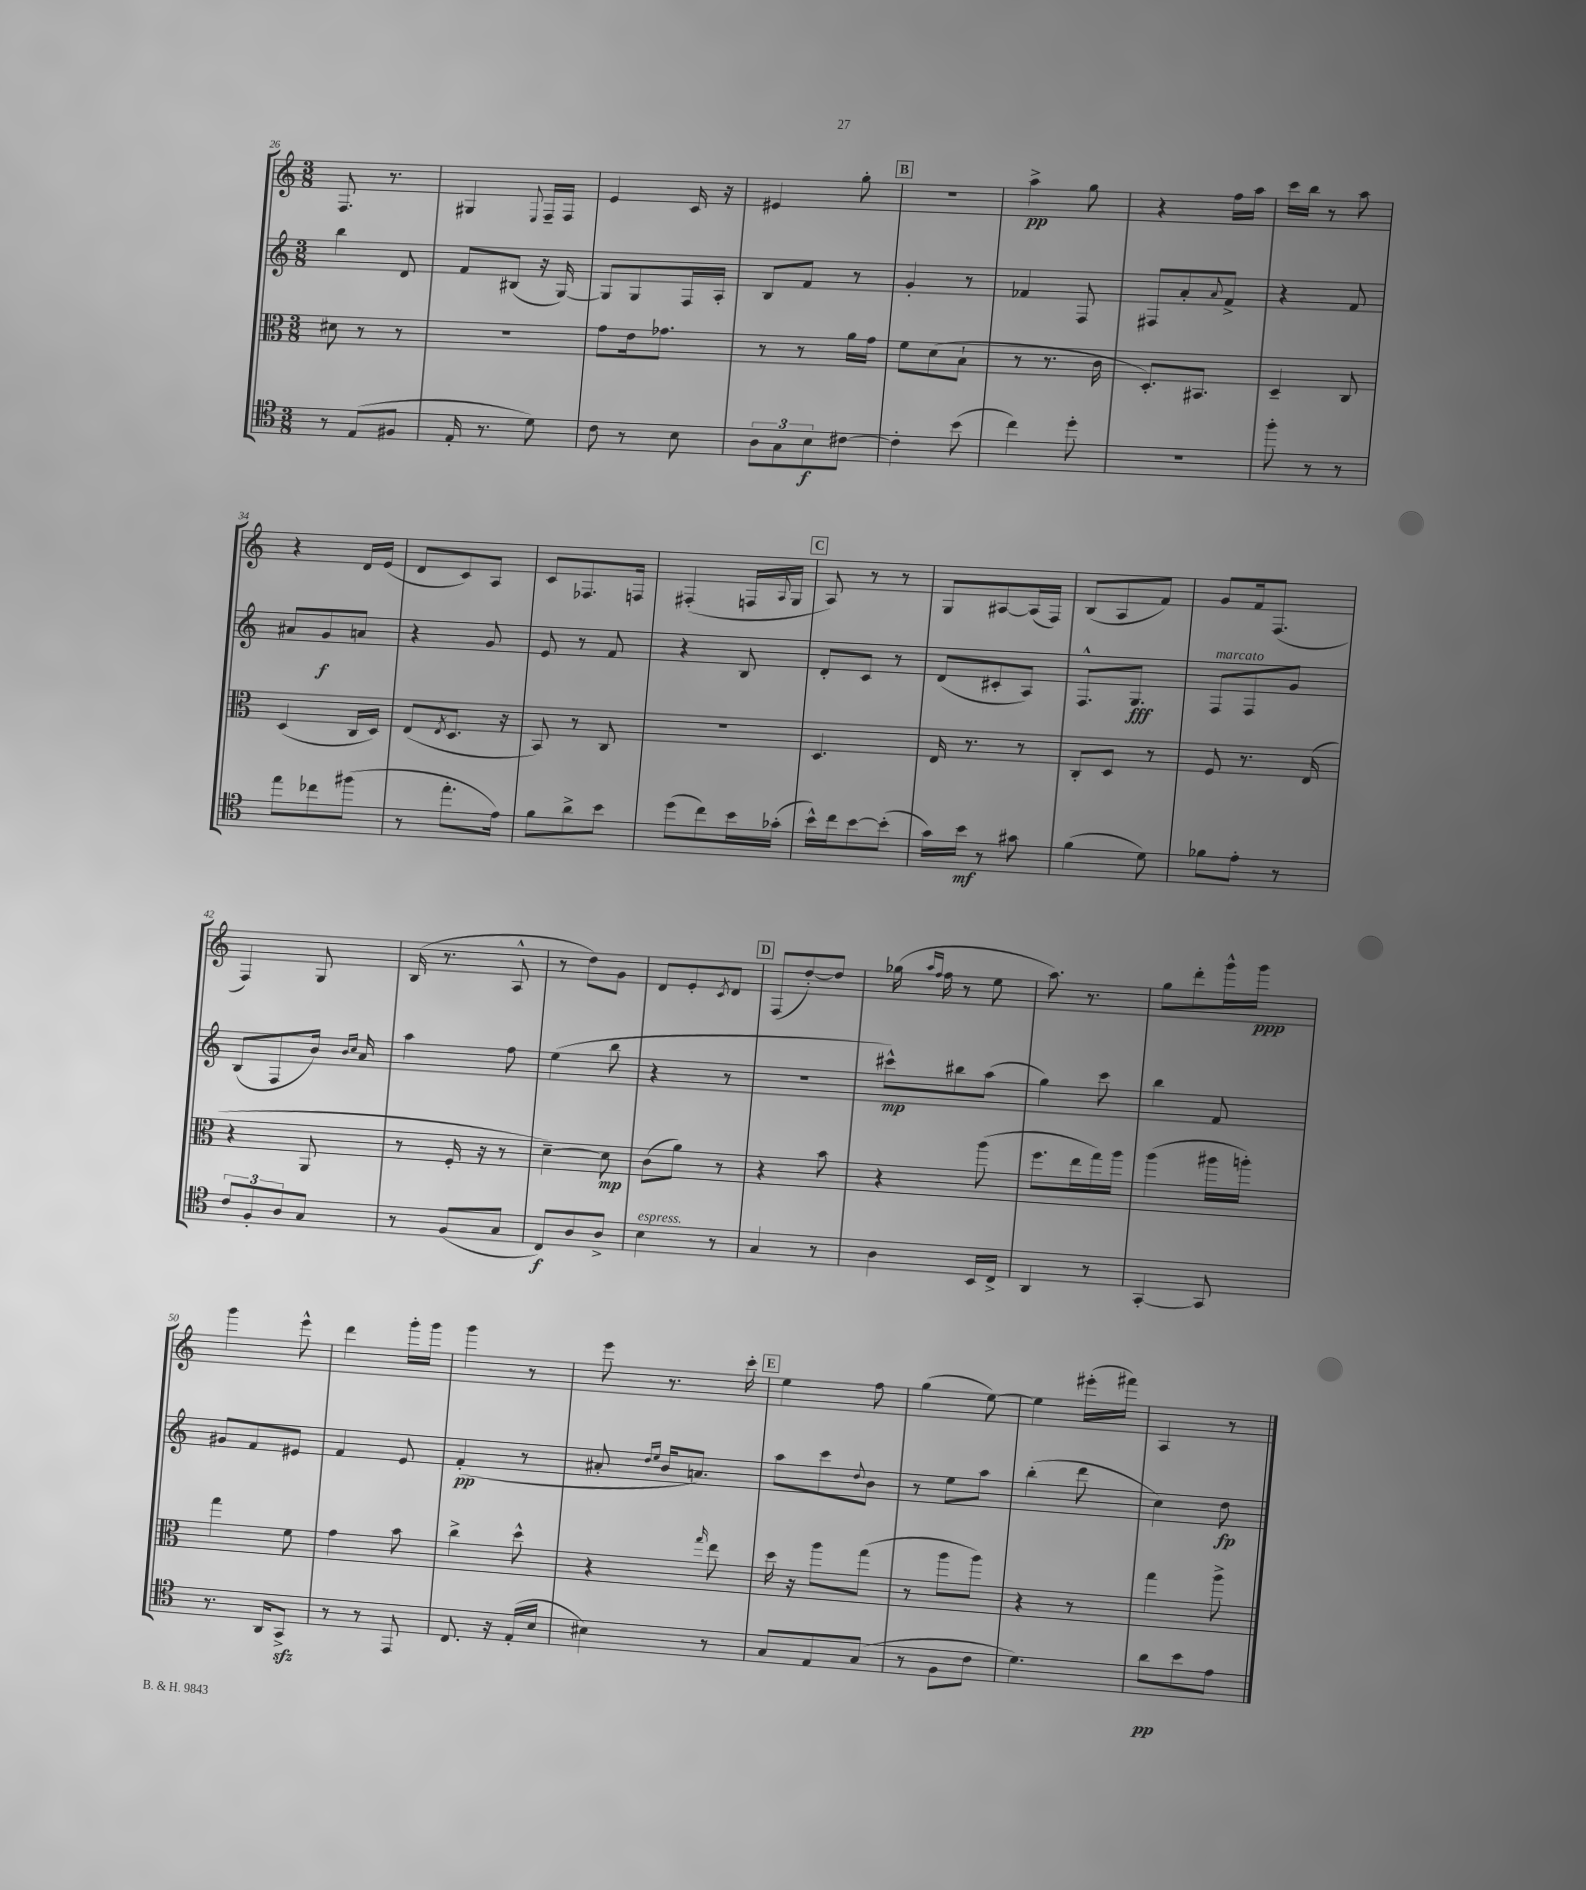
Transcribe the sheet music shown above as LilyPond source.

<<
\new StaffGroup <<
\new Staff = "s0" {
    \clef treble \key c \major \numericTimeSignature \time 3/8
    f8. r8. |
    gis4 \appoggiatura { e8 } f16-- f16 |
    e'4 c'16 r16 |
    eis'4 g''8-. |
    \mark \markup { \box "B" } R4. |
    a''4->\pp g''8 |
    r4 f''16 a''16 |
    c'''16 b''16 r8 a''8 |
    r4 d'16 e'16( |
    d'8 c'8) a8 |
    c'8 fes8. f16 |
    fis4-.( f16 \appoggiatura { a8 } g16 |
    \mark \markup { \box "C" } a8) r8 r8 |
    g8 ais8~ ais16( f16) |
    b8( a8 f'8) |
    g'8 f'16 f8.( |
    f4) g8 |
    b16( r8. a8-^ |
    r8 d''8) g'8 |
    d'8 e'8-. \acciaccatura { c'8 } d'8 |
    \mark \markup { \box "D" } f8( d''8~-.) d''8 |
    ges''16( \grace { a''16 f''16 } f''16 r8 e''8 |
    a''8.) r8. |
    g''8 d'''8-. g'''16-^ g'''16\ppp |
    g'''4 e'''8-^ |
    d'''4 g'''16-. g'''16 |
    g'''4 r8 |
    e'''8 r8. c'''16-. |
    \mark \markup { \box "E" } e''4 f''8 |
    g''4( e''8~) |
    e''4 eis'''16-.( fis'''16) |
    a4 r8 \bar "|." |
}
\new Staff = "s1" {
    \clef treble \key c \major \numericTimeSignature \time 3/8
    b''4 d'8 |
    f'8 bis8( r16 g16~) |
    g8 g8 f16 a16-. |
    b8 f'8 r8 |
    \mark \markup { \box "B" } g'4-. r8 |
    fes'4 f8 |
    fis8 a'8-. \appoggiatura { a'8 } f'8-> |
    r4 f'8 |
    ais'8 g'8\f a'8 |
    r4 g'8 |
    e'8 r8 f'8 |
    r4 b8 |
    \mark \markup { \box "C" } d'8-. c'8 r8 |
    d'8( cis'8-. a8) |
    f8.-^ g8.\fff |
    f8^\markup { \italic "marcato" } f8 g'8 |
    b8( f8 b'16) \grace { b'16 c''16 } a'16 |
    a''4 f''8 |
    e''4( b''8 |
    r4 r8 |
    \mark \markup { \box "D" } R4. |
    cis'''8-^\mp) bis''8 a''8( |
    g''4) c'''8 |
    b''4 f'8 |
    gis'8 f'8 eis'8 |
    f'4 e'8 |
    f'4-.\pp( r8 |
    ais'8-. \grace { d''16 e''16 } b'16 a'8.) |
    \mark \markup { \box "E" } a''8 c'''8 \appoggiatura { d''8 } b'8 |
    r8 e''8 a''8 |
    b''4-.( d'''8 |
    c''4) d''8\fp \bar "|." |
}
\new Staff = "s2" {
    \clef alto \key c \major \numericTimeSignature \time 3/8
    dis'8 r8 r8 |
    r4. |
    g'8 e'16 ges'8. |
    r8 r8 a'16 g'16 |
    \mark \markup { \box "B" } f'8 d'8( b8-! |
    r8 r8. c'16 |
    d8.-.) bis,8. |
    d4-- c8 |
    d4( c16 d16) |
    e8( \acciaccatura { e8 } d8. r16 |
    b,8) r8 c8 |
    r4. |
    \mark \markup { \box "C" } d4. |
    e16 r8. r8 |
    c8-. d8 r8 |
    f8 r8. e16( |
    r4 a,8 |
    r8 f16-. r16 r8 |
    d'4~--) d'8\mp |
    c'8( a'8) r8 |
    \mark \markup { \box "D" } r4 b'8 |
    r4 a''8( |
    f''8. e''16 g''16) a''16 |
    a''4( ais''16 a''16-.) |
    g''4 f'8 |
    g'4 b'8 |
    c''4-> d''8-^ |
    r4 \grace { g''16 } e''8 |
    \mark \markup { \box "E" } d''16 r16 a''8 g''8( |
    r8 a''8 a''8) |
    r4 r8 |
    g''4 a''8-> \bar "|." |
}
\new Staff = "s3" {
    \clef tenor \key c \major \numericTimeSignature \time 3/8
    r8 e8( fis8 |
    e16-. r8. d'8) |
    c'8 r8 b8 |
    \tuplet 3/2 { a8 g8 b8\f } cis'8~ |
    \mark \markup { \box "B" } cis'4-. b'8( |
    c''4) d''8-. |
    R4. |
    f''8-. r8 r8 |
    e''8 ces''8 fis''8( |
    r8 e''8.-. e'16) |
    f'8 a'8-> b'8 |
    d''8( c''8) b'16 ges'16-.( |
    \mark \markup { \box "C" } b'16-^) c''16 b'8~ b'8-.( |
    g'16) b'16\mf r8 gis'8 |
    f'4( d'8) |
    fes'8 e'8-. r8 |
    \tuplet 3/2 { c'8 f8-. a8 } g8 |
    r8 f8( g8 |
    c8\f) a8 a8-> |
    b4^\markup { \italic "espress." } r8 |
    \mark \markup { \box "D" } g4 r8 |
    a4 b,16 c16-> |
    a,4 r8 |
    g,4~-. g,8 |
    r8. a,16 g,8->\sfz |
    r8 r8 e,8 |
    c8. r16 e16-.( b16 |
    bis4) r8 |
    \mark \markup { \box "E" } g8 e8 g8( |
    r8 f8 c'8 |
    d'4.) |
    a'8\pp b'8 e'8 \bar "|." |
}
>>
>>
\layout { \context { \Score currentBarNumber = #26 } }
